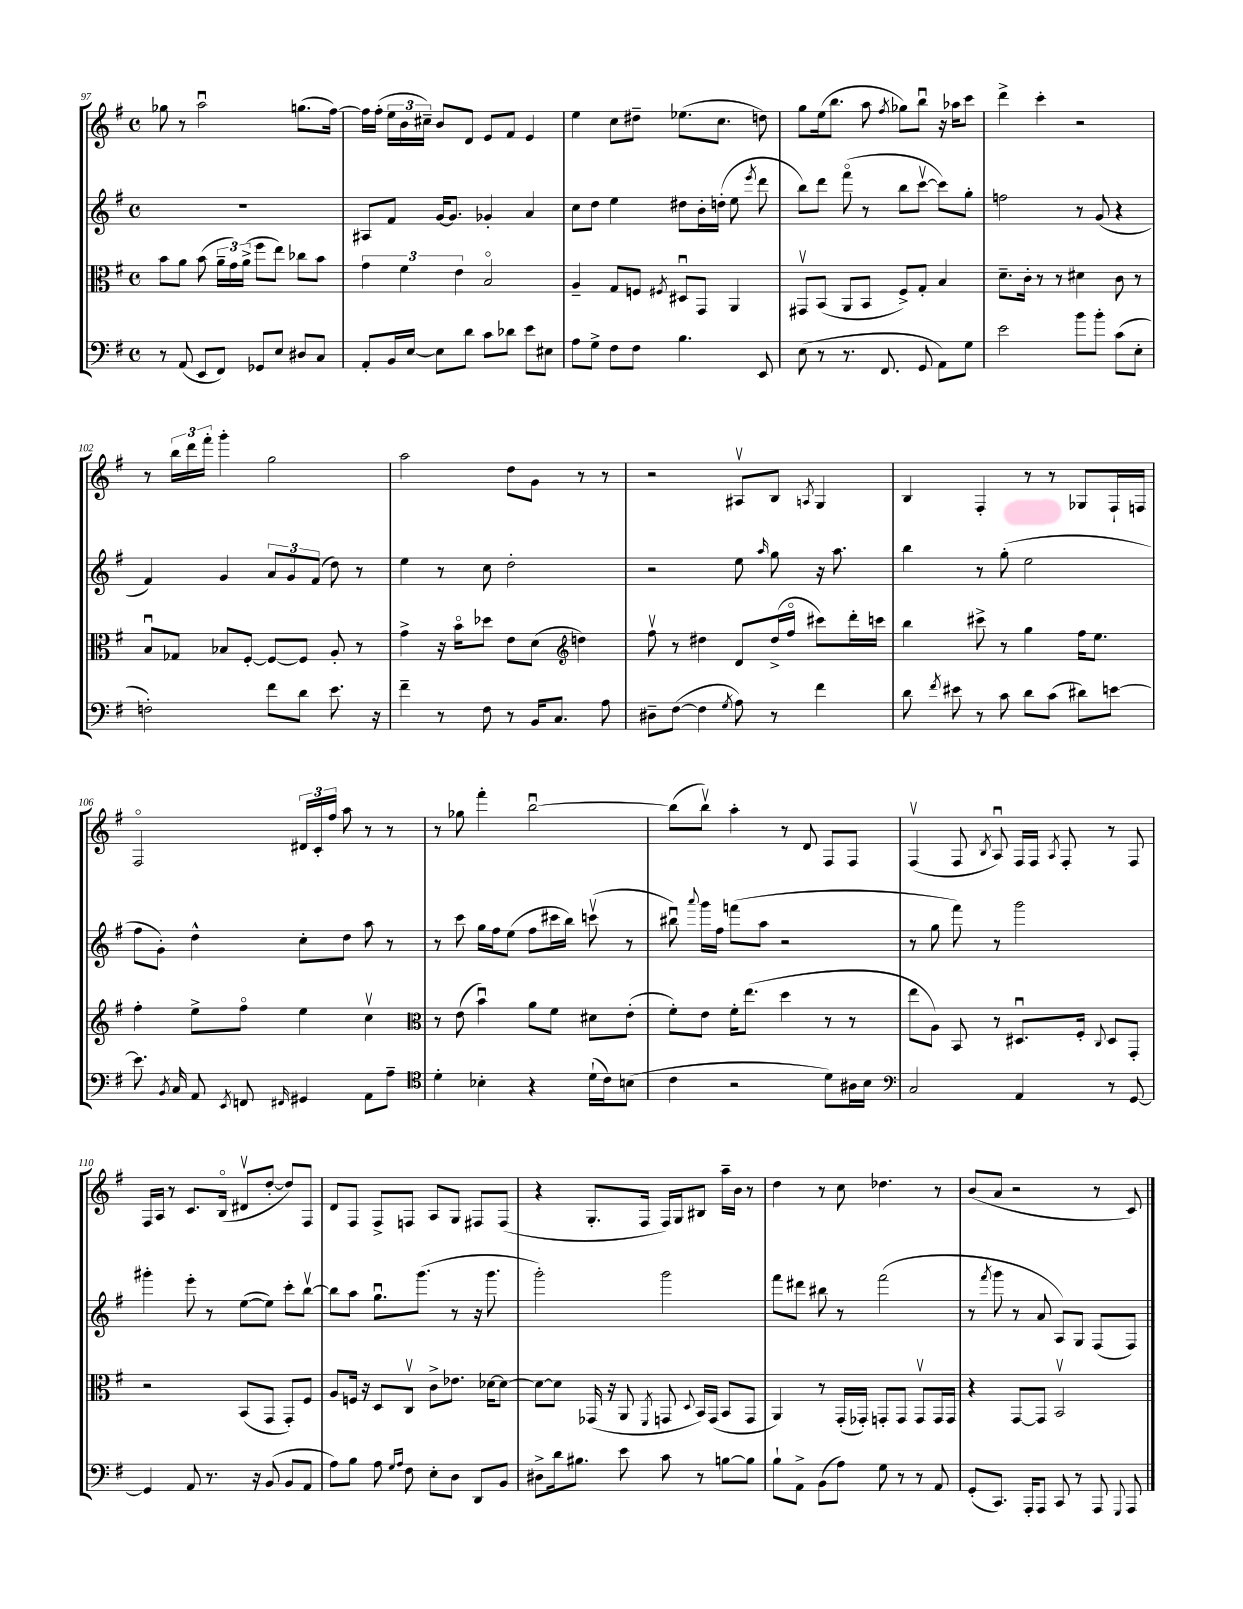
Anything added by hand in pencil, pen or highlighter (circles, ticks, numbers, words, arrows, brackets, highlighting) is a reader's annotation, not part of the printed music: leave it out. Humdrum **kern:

**kern	**kern	**kern	**kern
*staff4	*staff3	*staff2	*staff1
*clefF4	*clefC3	*clefG2	*clefG2
*k[f#]	*k[f#]	*k[f#]	*k[f#]
*M4/4	*M4/4	*M4/4	*M4/4
*met(c)	*met(c)	*met(c)	*met(c)
8r	8b\L	1r	8gg-\
(8AA/	8a\J	.	8r
8EE/L	(8b\	.	2aau\
8FF#/J)	24a~\LL	.	.
.	24g\)	.	.
.	(24a^\JJ	.	.
8GG-/L	8ff#\L	.	.
8E/J	8ee\J)	.	.
8D#/L	8cc-\L	.	(8.gg\L
8C/J	8b\J	.	.
.	.	.	[16ff#\Jk)
=	=	=	=
8AA'/L	6g\	8A#/L	16ff#\]LL
.	.	.	(16ff#'\JJ
16BB/L	.	8f#/J	24ee\LL
.	6f#\	.	24b\
[16E/JJ	.	.	.
.	.	.	24cc#~\JJ)
8E\]L	.	[16g/LK	8b/L
.	.	8.g/]J	.
.	6e\	.	.
8d\J	.	.	8d/J
8c\L	2Bo/	4g-'/	8e/L
8d-\J	.	.	8f#/J
8e\L	.	4a/	4e/
8E#\J	.	.	.
=	=	=	=
8A\L	4A~/	8cc\L	4ee\
8G^\J	.	8dd\J	.
8F#\L	8G/L	4ee\	8cc\L
8F#\J	8F/J	.	8dd#~\J
.	8qF#/	.	.
4.B\	8D#u/L	8dd#\L	(8.ee-\L
.	8GG/J	16b'\L	.
.	.	(16dd'\JJ	8.cc\J
.	4AA/	8ee\	.
.	.	8qeee/	.
8EE/	.	8ddd\	8dd\)
=	=	=	=
(8E\	8GG#v/L	8bb\L)	8gg\L
8r	(8BB/J	8ddd\J	(16ee\k
.	.	.	8.bb\J
8.r	8AA/L	(8fff#o\	.
.	8BB/J	8r	8aa\
8.FF#/	.	.	.
.	.	.	8qff#/
.	8F#^/L)	8bb\L	8gg-\L)
8GG/	8G'/J	[8cccv\J	8bbu\J
8AA\L)	4B/	8ccc\]L)	16r
.	.	.	16aa-\LK
8G\J	.	8gg'\J	8ccc\J
=	=	=	=
2e\	8.d~\L	2ff\	4ddd^\
.	16c'\Jk	.	.
.	8r	.	4ccc'\
.	8r	.	.
8b\L	4d#\	8r	2r
8b'\J	.	(8g/	.
(8c\L	8c\	4r	.
8E'\J	8r	.	.
=	=	=	=
2F'\)	8Bu/L	4f#/)	8r
.	8G-/J	.	24bb\LL
.	.	.	24ddd\
.	.	.	24fff#'\JJ
.	8B-/L	4g/	4ggg'\
.	[8F#'/J	.	.
8f#\L	8F#/_L	12a/L	2gg\
.	.	12g/	.
8d\J	8F#/]J	.	.
.	.	(12f#/J	.
8.e\	8A'/	8dd\)	.
.	8r	8r	.
16r	.	.	.
=	=	=	=
4f#~\	4g^\	4ee\	2aa\
8r	16r	8r	.
.	16bo\LK	.	.
8F#\	8dd-\J	8cc\	.
8r	8e\L	2dd'\	8dd\L
16BB/LK	(8d\J	.	8g\J
8.C/J	.	.	.
*	*clefG2	*	*
.	4dd\)	.	8r
8A\	.	.	8r
=	=	=	=
8D#~\L	8ff#v\	2r	2r
([8F#\J	8r	.	.
4F#\]	4dd#\	.	.
8qG/	.	.	.
8A\)	8d/L	8ee\	8A#v/L
.	.	16qqaa/	.
8r	(16dd#^/L	8gg\	8B/J
.	16ff#o/JJ	.	.
.	.	.	8qA/
4f#\	8ccc#\L)	16r	4G/
.	.	8.aa\	.
.	16ddd'\L	.	.
.	16ccc\JJ	.	.
=	=	=	=
8d\	4bb\	4bb\	4B/
8qf#/	.	.	.
8e#\	.	.	.
8r	8ccc#^\	8r	4F#'/
8c\	8r	(8gg'\	.
8d\L	4gg\	2ee\	8r
(8c\J	.	.	8r
8d#\L)	16ff#\LK	.	8G-/L
.	8.ee\J	.	.
[8e\J	.	.	16F#`/L
.	.	.	16F/JJ
=	=	=	=
8.e\]	4ff#'\	8ff#\L	2F#o/
.	.	8g'\J)	.
8qBB/	.	.	.
16C/	.	.	.
8AA/	8ee^\L	4dd^^\	.
8qEE/	.	.	.
8FF/	8ff#o\J	.	.
16qqFF#/	.	.	.
4GG#/	4ee\	8cc'\L	24d#/LL
.	.	.	24c'/
.	.	.	24ff#/JJ
.	.	8dd\J	8aa\
8AA\L	4ccv\	8aa\	8r
8A~\J	.	8r	8r
=	=	=	=
*clefC4	*clefC3	*	*
4d'\	8r	8r	8r
.	(8e\	8ccc\	8gg-\
4B-'\	4bu\)	16gg\LL	4fff#'\
.	.	16ff#\J	.
.	.	(8ee\J	.
4r	8a\L	8ff#\L	[2bbu\
.	8f#\J	16ccc#\L	.
.	.	16bb\JJ)	.
(16d`\LL	8d#\L	(8cccv\	.
16c\J)	.	.	.
(8B\J	(8e'\J	8r	.
=	=	=	=
4c\	8f#'\L)	8bb#u\)	(8bb\]L
.	.	8qqaaa/	.
.	8e\J	16ggg\LL	8bbv\J)
.	.	16ff#\JJ	.
2r	16f#'\LK	(8fff\L	4aa'\
.	(8.ee\J	.	.
.	.	8aa\J	.
.	4dd\	2r	8r
.	.	.	8d/
8d\L)	8r	.	8F#/L
16A#\L	8r	.	8F#/J
16B\JJ	.	.	.
=	=	=	=
*clefF4	*	*	*
2C/	8ee\L	8r	(4F#v/
.	8A\J)	8gg\	.
.	8BB/	8fff#\)	8F#/
.	.	.	8qB/
.	8r	8r	8Au/)
4AA/	8.D#u/L	2ggg\	16F#/LL
.	.	.	16F#/JJ
.	.	.	8qA/
.	.	.	8F#'/
.	16F#'/Jk	.	.
.	8qqC/	.	.
8r	8D#/L	.	8r
[8GG/	8GG'/J	.	8F#/
=	=	=	=
4GG/]	2r	4ggg#'\	16F#/LL
.	.	.	16A/JJ
.	.	.	8r
8AA/	.	8eee'\	8.c/L
8.r	.	8r	.
.	.	.	(16Bo/Jk
.	(8BB/L	([8ee\L	8d#v/L
16r	.	.	.
(8BB/	8GG/J	8ee\]J)	[8dd'/J
8BB/L	8GG'/L)	8ccc'\L	8dd/]L)
8AA/J	8F#/J	[8bbv\J	8F#/J
=	=	=	=
8A\L)	8A/L	8bb\]L	8d/L
8B\J	16F/Jk	8aa\J	8F#/J
.	16r	.	.
8A\	8D/L	8.ggu\L	8F#^/L
16qqG/LL	.	.	.
16qqA/JJ	.	.	.
8F#\	8Cv/J	.	8F/J
.	.	(8.ggg\J	.
8E'\L	8c^\L	.	8A/L
8D\J	8.e-\J	8r	8G/J
8DD/L	.	16r	8F#/L
.	[16d-\LK	8.ggg\	.
8BB/J	8d-\_J	.	(8F#/J
=	=	=	=
8D#^\L	8d-\_L	2ggg'\)	4r
16d\k	8d-\]J	.	.
8.B#\J	.	.	.
.	(16GG-/	.	8.G'/L
.	16r	.	.
8e\	8AA/	.	.
.	.	.	16F#/Jk
.	8qFF#/	.	.
8c\	8GG/	2ggg\	16F#/LL)
.	.	.	16G/J
.	8qqD/	.	.
8r	16BB/LL)	.	8B#/J
.	(16GG/JJ	.	.
[8B\L	8BB/L	.	16aa~\LL
.	.	.	16b\JJ
8B\]J	8GG/J	.	8r
=	=	=	=
8B`\L	4AA/)	8fff#\L	4dd\
8AA^\J	.	8ddd#\J	.
(8BB\L	8r	8bb#\	8r
8A\J)	(16GG'/LL	8r	8cc\
.	16GG-'/JJ)	.	.
8G\	8GG'/L	(2fff#\	4.dd-\
8r	8GG/J	.	.
8r	8GGv/L	.	.
8AA/	16GG/L	.	8r
.	16GG/JJ	.	.
=	=	=	=
(8GG'/L	4r	8r	(8b/L
.	.	8qfff#/	.
8.CC/J)	.	8ggg\	8a/J
.	[8GG/L	8r	2r
16AAA'/LK	.	.	.
8AAA/J	8GG/]J	8a/	.
8CC/	2BBv/	8A/L)	.
8r	.	8G/J	.
8AAA/	.	(8F#/L	8r
8qqGGG/	.	.	.
8AAA/	.	8F#/J)	8c/)
==	==	==	==
*-	*-	*-	*-
